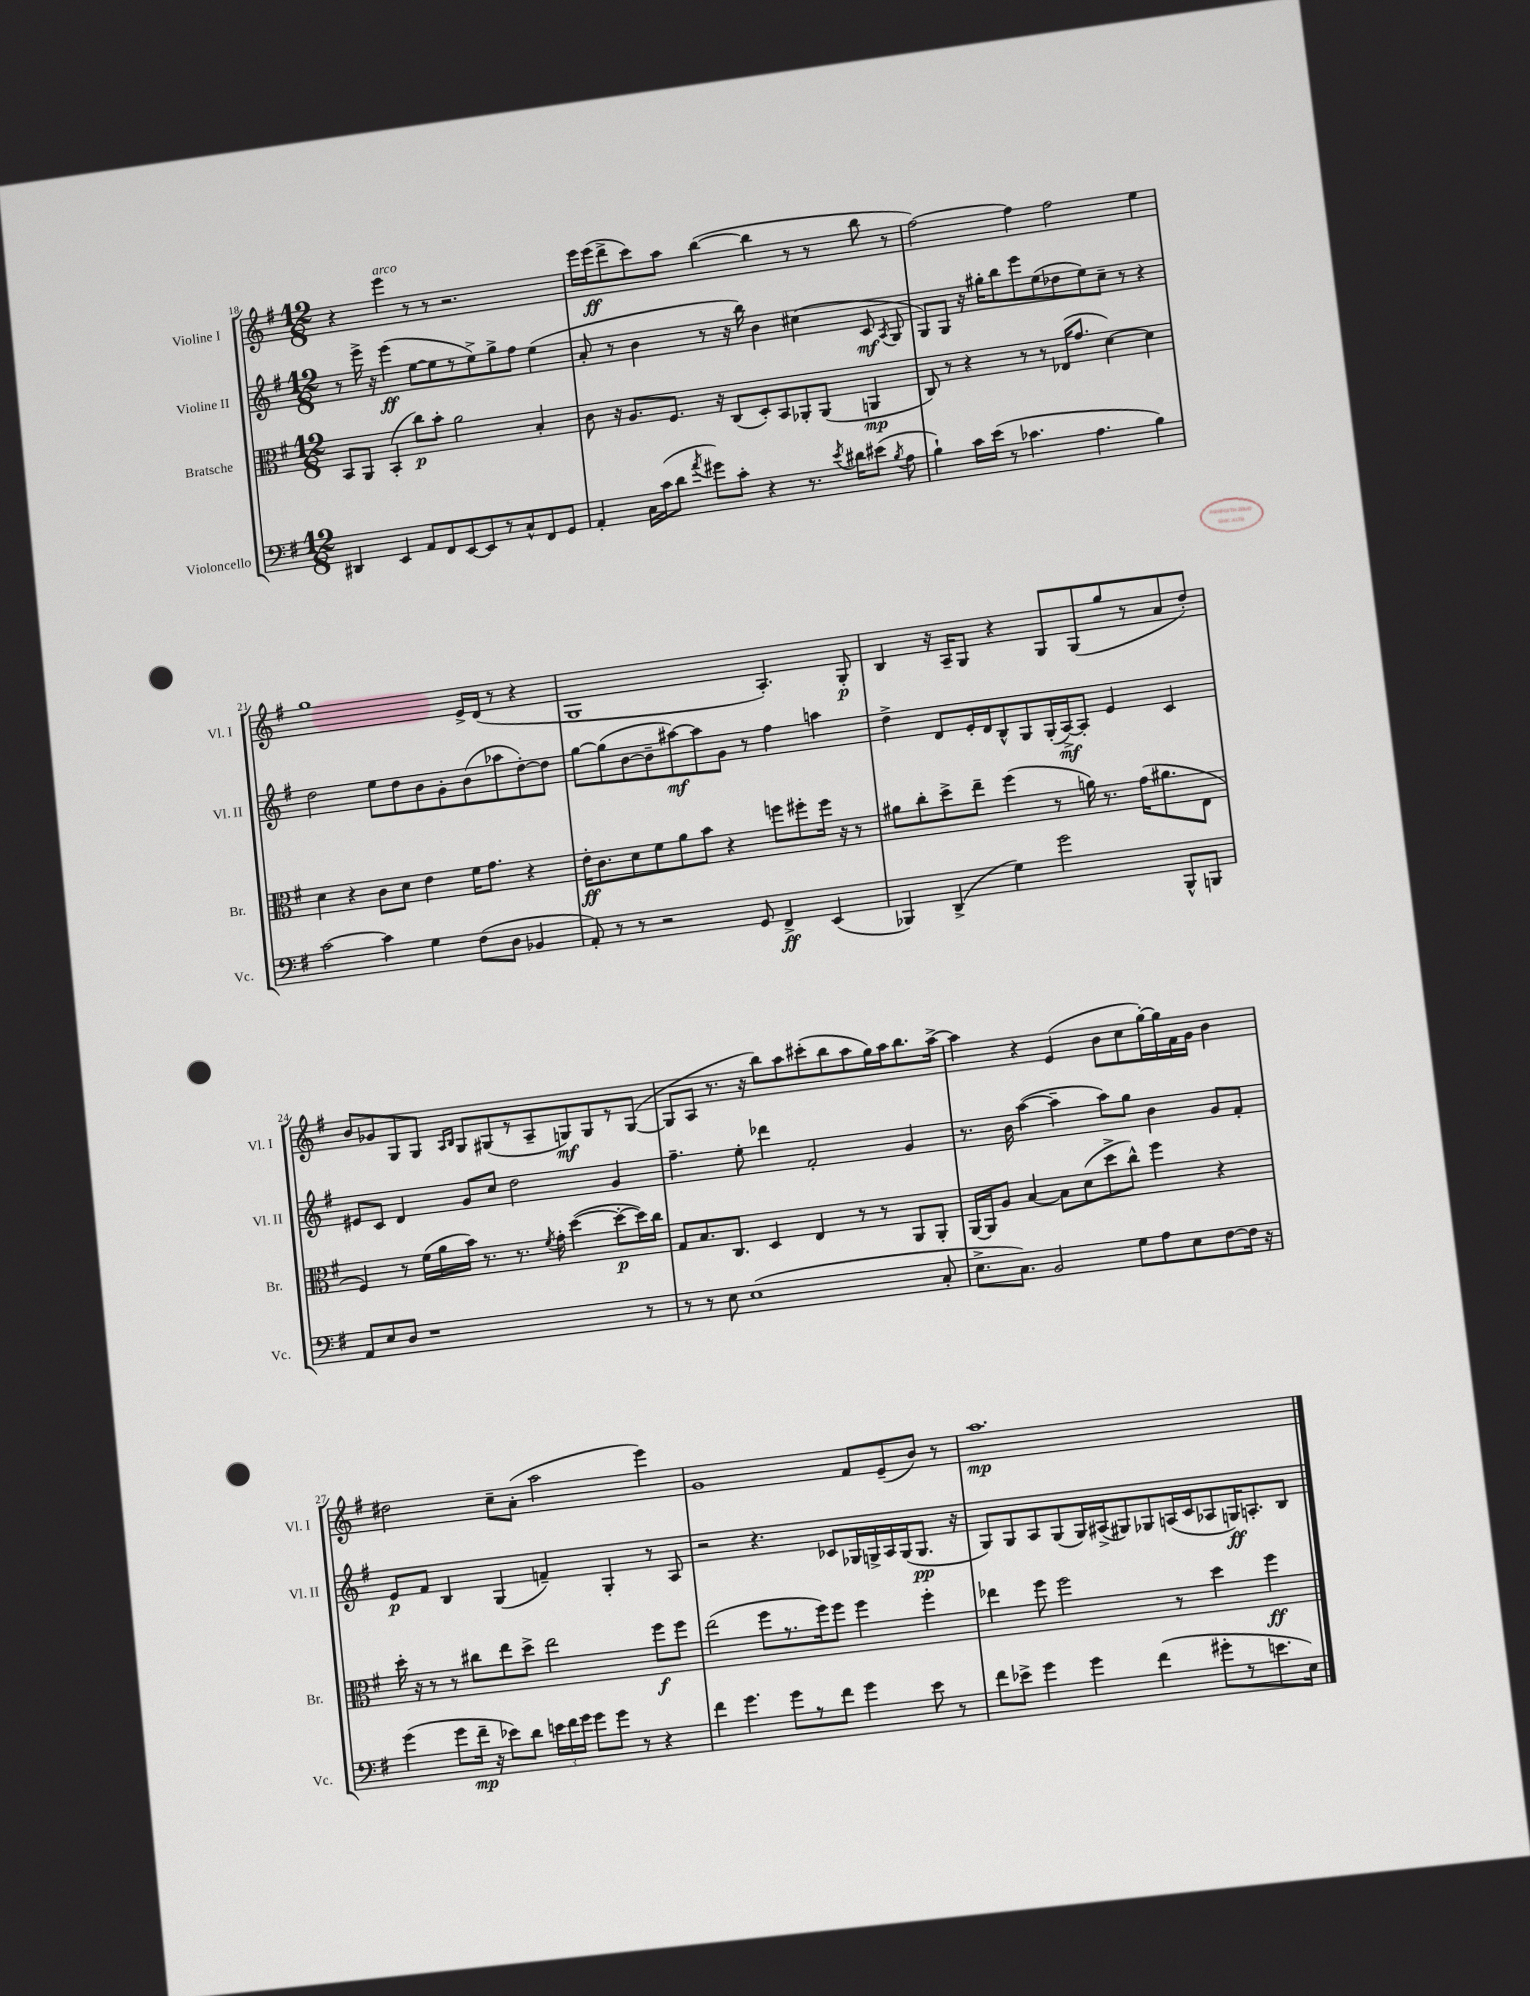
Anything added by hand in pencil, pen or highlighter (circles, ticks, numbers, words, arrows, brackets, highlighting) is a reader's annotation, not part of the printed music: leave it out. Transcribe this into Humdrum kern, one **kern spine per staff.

**kern	**kern	**kern	**kern
*staff4	*staff3	*staff2	*staff1
*clefF4	*clefC3	*clefG2	*clefG2
*k[f#]	*k[f#]	*k[f#]	*k[f#]
*M12/8	*M12/8	*M12/8	*M12/8
4DD#	8BB	8r	4r
.	8AA	16eee^	.
.	.	16r	.
4EE	(4BB'	(4eee	4eee
8AA	8cc)	[8ee	8r
8FF#	8b'	8ee]	8r
[8EE	2a	8r	2.r
8EE]	.	8ee^)	.
8r	.	8gg^	.
8C^^	.	8ff#	.
8FF#	4B'	(4ee	.
8GG	.	.	.
=	=	=	=
4AA'	8c	8a'	16eee
.	.	.	(16eee
.	16r	8r	8ddd^
.	8.A	.	.
16C	.	4b	8ccc)
(16c	.	.	.
8d	8.F#	.	8aa
8qa	.	.	.
8g#)	.	8r	([4bb
.	16r	.	.
8c'	(8C	16r	.
.	.	16bb)	.
4r	8D')	4b	4bb]
.	8BB	.	.
8.r	8AA-'	(4cc#	8r
.	(8AA-	.	8r
8qe	.	.	.
16d#	.	.	.
(8e#	4AA	8c	8bb
8qB	.	8qA	.
8A	.	8G	8r
=	=	=	=
4B`)	8C)	8G)	[2ff#)
.	8r	8G	.
16c	4r	16r	.
(16e	.	16gg#'	.
8r	.	8bb	.
4.c-	8r	8eee	4ff#]
.	8r	(8ee	.
.	(16E-	8dd-	2ff#
.	8.g	.	.
4.A	.	8ee)	.
.	[4d)	8cc~	.
.	.	8r	.
4B)	4d]	4r	4ee
=	=	=	=
[2c	4d	2dd	1gg
.	4r	.	.
4c]	8c	8ee	.
.	8d	8dd	.
4G	4e	8b	.
.	.	8g'	.
(8F#	16f#	(8b	16e^
.	8.g	.	(16d
8D	.	8aa-	8r
4BB-	4r	[8dd')	4r
.	.	8dd]	.
=	=	=	=
8AA')	16e'	[8gg	1G
.	8.c	.	.
8r	.	(8gg]	.
8r	8d	[8b	.
2r	8f#	8b~]	.
.	8a	[8aa#)	.
.	8b	8aa#]	.
.	4r	8g	.
8GG	.	8r	.
4FF#^	8ff	4ff#	4.A')
.	8ff#'	.	.
(4EE	16ff#	4aa	.
.	16r	.	.
.	8r	.	8G'
=	=	=	=
4BBB-)	8a#	4dd^	4B
.	8cc'	.	.
(4DD^	8dd^	8d	16r
.	.	.	16A~
.	8ee~	16e'	8G
.	.	16d	.
4G)	(4ff#	8B^^	4r
.	.	8G	.
2g	8r	(16G'	8G
.	.	[16A^)	.
.	16a)	8A']	(8G
.	8.r	.	.
.	.	4e	8gg
.	(16g	.	8r
.	8.a#	.	.
8BBB-^^	.	4c	8a
8BBB	8E	.	8dd')
=	=	=	=
8AA	4F#)	8e#	8b
8E	.	8c	8g-
8D	8r	4d	8G
1r	(16f#	.	8G
.	16a	.	.
.	.	.	16qqA
.	.	.	16qqB
.	16b)	8g	8G
.	8.r	.	.
.	.	8cc	(8G#
.	8.r	2dd	8r
.	.	.	8A~
.	8qf#	.	.
.	16g'	.	.
.	([4dd	.	8G)
.	.	.	8G
.	8dd'_	4g	8r
8r	16dd])	.	([8G
.	16cc	.	.
=	=	=	=
8r	8G	4.ff#~	8G]
8r	8.B	.	8A
8E	.	.	8.r
.	8.C	.	.
(1E	.	8ee'	.
.	.	.	16r
.	4D	4ddd-	8bb)
.	.	.	8aa
.	4E	2f#'	(8ccc#'
.	.	.	8bb
.	8r	.	8aa
.	8r	.	16gg)
.	.	.	16aa
.	8AA	4g	8.bb
8C'	8AA'	.	.
.	.	.	[16aa^
=	=	=	=
8.E^	[16AA	8.r	4aa]
.	16AA]	.	.
.	8A	.	.
8.C)	.	16b	.
.	[4B	([4aa	4r
2BB	.	.	.
.	8B]	4aa~]	(4e
.	(8d	.	.
.	8dd^	8aa)	8b
8G	8cc^^)	8gg	8cc
8A	4ff#	4b	[16gg')
.	.	.	16gg]
8E	.	.	16f#
.	.	.	16g
[8F#	4r	8g	4b
16F#]	.	8f#'	.
16r	.	.	.
=	=	=	=
(4g	16dd'	8e	2dd#
.	16r	.	.
.	8r	8f#	.
8g	8r	4B	.
16f#~	8cc#	.	.
16r	.	.	.
8e-)	8ee	(4G	8cc~
8d	8dd^	.	(8a'
24e	2ee	4f~)	2aa
24f#	.	.	.
24g	.	.	.
8g	.	.	.
8g	.	4G'	.
8r	.	.	.
4r	8ff#	8r	4eee)
.	8ff#	8A	.
=	=	=	=
4f#	(2ee	2r	1g
4.g	.	.	.
.	8ff#	4.r	.
8g	8.r	.	.
8r	.	.	.
.	16ff#)	.	.
8f#	8ff#	8c-	.
4g	4ff#	16G-	8f#
.	.	16G^	.
.	.	16A	(8e~
.	.	(16G	.
8e	4ff#'	8.G	8b)
8r	.	.	8r
.	.	16r	.
=	=	=	=
8f#	4ee-	8G)	1.aa
8e-^	.	8G	.
4g	8ff#	8A	.
.	2ff#	(8G	.
4g	.	16G)	.
.	.	(16A#^	.
.	.	8G#)	.
(4f#	.	8G-	.
.	8r	(16A	.
.	.	16c	.
8g#'	4dd	8A-	.
8r	.	16G)	.
.	.	8.A'	.
8.e	4ff#	.	.
.	.	8B	.
16E)	.	.	.
==	==	==	==
*-	*-	*-	*-
